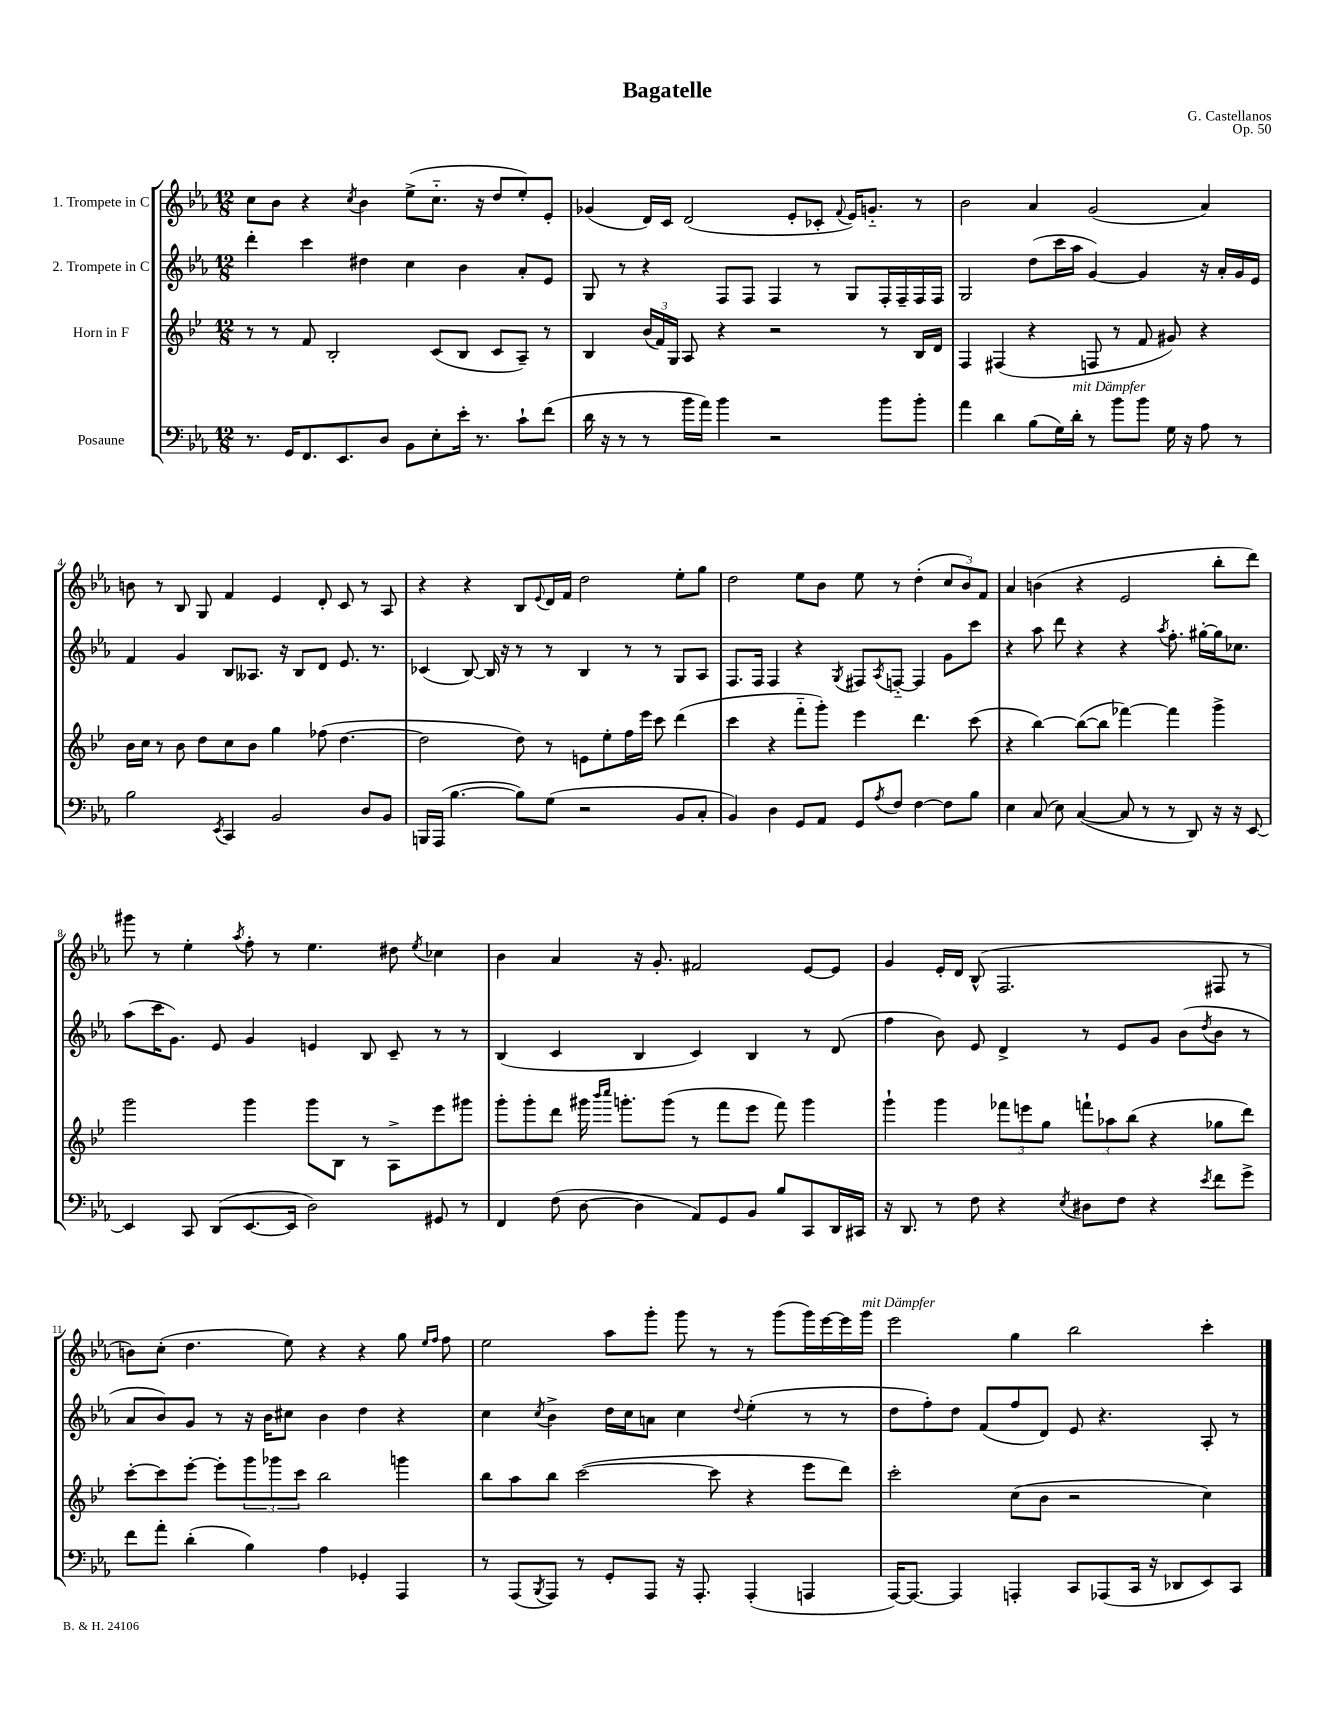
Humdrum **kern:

**kern	**kern	**kern	**kern
*staff4	*staff3	*staff2	*staff1
*clefF4	*clefG2	*clefG2	*clefG2
*k[b-e-a-]	*k[b-e-]	*k[b-e-a-]	*k[b-e-a-]
*M12/8	*M12/8	*M12/8	*M12/8
8.r	8r	4ddd'	8cc
.	8r	.	8b-
16GG	.	.	.
8.FF	8f	4ccc	4r
.	2B-'	.	.
8.EE-	.	.	.
.	.	.	8qcc
.	.	4dd#	4b-
8D	.	.	.
8BB-	.	4cc	(8ee-^
8E-'	(8c	.	8.cc'~
16e-'	8B-	4b-	.
8.r	.	.	16r
.	8c	.	8dd
8c`	8A~)	8a-'	8ee-')
(8f	8r	8e-	8e-'
=	=	=	=
16d	4B-	8G	(4g-
16r	.	.	.
8r	.	8r	.
8r	(24b-	4r	16d)
.	24f)	.	.
.	.	.	16c
.	24G	.	.
16b-	8A	.	(2d
16a-)	.	.	.
4b-	4r	8F	.
.	.	8F	.
2r	2r	4F	.
.	.	.	8e-'
.	.	8r	8c-'
.	.	.	8qqf
.	.	8G	16e-)
.	.	.	8.g'~
8b-	8r	16F'	.
.	.	16F~	.
8b-'	16B-	16F	8r
.	16d	16F	.
=	=	=	=
4a-	4F	2G	2b-
4d	(4F#	.	.
(8B-	4r	(8dd	4a-
16G)	.	16ccc	.
16d'	.	16aa-	.
8r	8F	[4g)	(2g
8b-	8r	.	.
8b-	8f	4g]	.
16G	8g#)	.	.
16r	.	.	.
8A-	4r	16r	4a-)
.	.	16a-'	.
8r	.	16g	.
.	.	16e-	.
=	=	=	=
2B-	16b-	4f	8b
.	16cc	.	.
.	8r	.	8r
.	8b-	4g	8B-
.	8dd	.	8G
8qEE-	.	.	.
4CC	8cc	8B-	4f
.	8b-	8.A--	.
2BB-	4gg	.	4e-
.	.	16r	.
.	.	8B-	.
.	(8ff-	8d	8d'
.	[4.dd	8.e-	8c
8D	.	.	8r
.	.	8.r	.
8BB-	.	.	8A-
=	=	=	=
16BBB	2dd]	(4c-	4r
(16AAA-	.	.	.
[4.B-	.	.	.
.	.	[8B-)	4r
.	.	16B-]	.
.	.	16r	.
8B-])	8dd)	8r	8B-
.	.	.	8qqe-
(8G	8r	8r	16d
.	.	.	16f
2r	8e	4B-	2dd
.	8ee-'	.	.
.	16ff	8r	.
.	16eee-	.	.
.	8ccc	8r	.
8BB-	(4ddd	8G	8ee-'
8C'	.	8A-	8gg
=	=	=	=
4BB-)	4ccc	8.F	2dd
.	.	16F	.
4D	4r	4F	.
8GG	8fff'~	4r	8ee-
8AA-	8ggg')	.	8b-
.	.	8qG	.
8GG	4eee-	8F#	8ee-
8qA-	.	8qA-	.
8F	.	[8F'~	8r
[4F	4.ddd	4F]	(4dd'
8F]	.	8g	12cc
.	.	.	12b-)
8B-	(8ccc	8ccc	.
.	.	.	12f
=	=	=	=
4E-	4r	4r	4a-
(8C	[4bb-)	8aa-	(4b
8E-)	.	8ddd	.
([4C	(8bb-_	4r	4r
.	8bb-]	.	.
8C]	[4fff-)	4r	2e-
8r	.	.	.
.	.	8qaa-	.
8r	4fff-]	8.ff'	.
8DD)	.	.	.
.	.	[16gg#'	.
16r	4ggg^	16gg#]	8bb-'
16r	.	8.cc-	.
[8EE-	.	.	8ddd)
=	=	=	=
4EE-]	2ggg	(8aa-	8ggg#
.	.	16ccc	8r
.	.	8.g)	.
8CC	.	.	4ee-'
(8DD	.	8e-	.
.	.	.	8qaa-
[8.EE-	4ggg	4g	8ff'
.	.	.	8r
16EE-]	.	.	.
2D)	8ggg	4e	4.ee-
.	8B-	.	.
.	8r	8B-	.
.	8A^	8c~	8dd#
.	.	.	8qee-
8GG#	8eee-	8r	4cc-
8r	8ggg#	8r	.
=	=	=	=
4FF	8ggg'	(4B-	4b-
.	8ggg'	.	.
(8F	8ddd	4c	4a-
[8D	16ggg#	.	.
.	16qqbbb-	.	.
.	16qqcccc	.	.
.	8.ggg'	.	.
4D]	.	4B-	16r
.	.	.	8.g'
.	(8ggg	.	.
8AA-)	8r	4c)	2f#
8GG	8fff	.	.
8BB-	8eee-	4B-	.
8B-	8fff)	.	.
8CC	4ggg	8r	[8e-
16DD	.	(8d	8e-]
16CC#	.	.	.
=	=	=	=
16r	4ggg`	4ff	4g
8.DD	.	.	.
8r	4ggg	8b-)	16e-'
.	.	.	16d
8F	.	8e-	(8B-^^
4r	12fff-	4d^	2.F
.	12eee	.	.
.	12gg	.	.
8qE-	.	.	.
8D#	12fff`	8r	.
.	12aa-	.	.
8F	.	8e-	.
.	(12bb-	.	.
4r	4r	8g	.
.	.	(8b-	.
8qe-	.	8qdd	.
8f	8gg-	8b-	8F#
8g^	8ddd)	8r	8r
=	=	=	=
8f	[8ccc'	8a-	8b)
8a-'	8ccc]	8b-)	(8cc'
(4d'	[8eee-'	8g	4.dd
.	8eee-']	8r	.
4B-)	12ggg	16r	.
.	.	16b-	.
.	12ggg-	.	.
.	.	8cc#	8ee-)
.	12ccc	.	.
4A-	2bb-	4b-	4r
4GG-'	.	4dd	4r
4AAA-	4ggg	4r	8gg
.	.	.	16qqee-
.	.	.	16qqff
.	.	.	8ff
=	=	=	=
8r	8bb-	4cc	2ee-
(8AAA-	8aa	.	.
8qBBB-	.	8qcc	.
8AAA-)	8bb-	4b-^	.
8r	([2ccc	.	.
8GG'	.	16dd	8aa-
.	.	16cc	.
8AAA-	.	8a	8ggg'
16r	.	4cc	8ggg
8.AAA-'	.	.	.
.	8ccc]	.	8r
.	.	8qqdd	.
(4AAA-'	4r	(4ee-'	8r
.	.	.	(8ggg
4AAA	8eee-	8r	16ggg)
.	.	.	[16eee-
.	8ddd)	8r	16eee-]
.	.	.	16ggg
=	=	=	=
[16AAA-)	2ccc'	8dd	2eee-
8.AAA-_	.	.	.
.	.	8ff')	.
4AAA-]	.	8dd	.
.	.	(8f	.
4AAA'	(8cc	8ff	4gg
.	8b-	8d)	.
8CC	2r	8e-	2bb-
(8AAA-	.	4.r	.
16CC	.	.	.
16r	.	.	.
8DD-	.	.	.
8EE-)	4cc)	8A-'	4ccc'
8CC	.	8r	.
==	==	==	==
*-	*-	*-	*-
